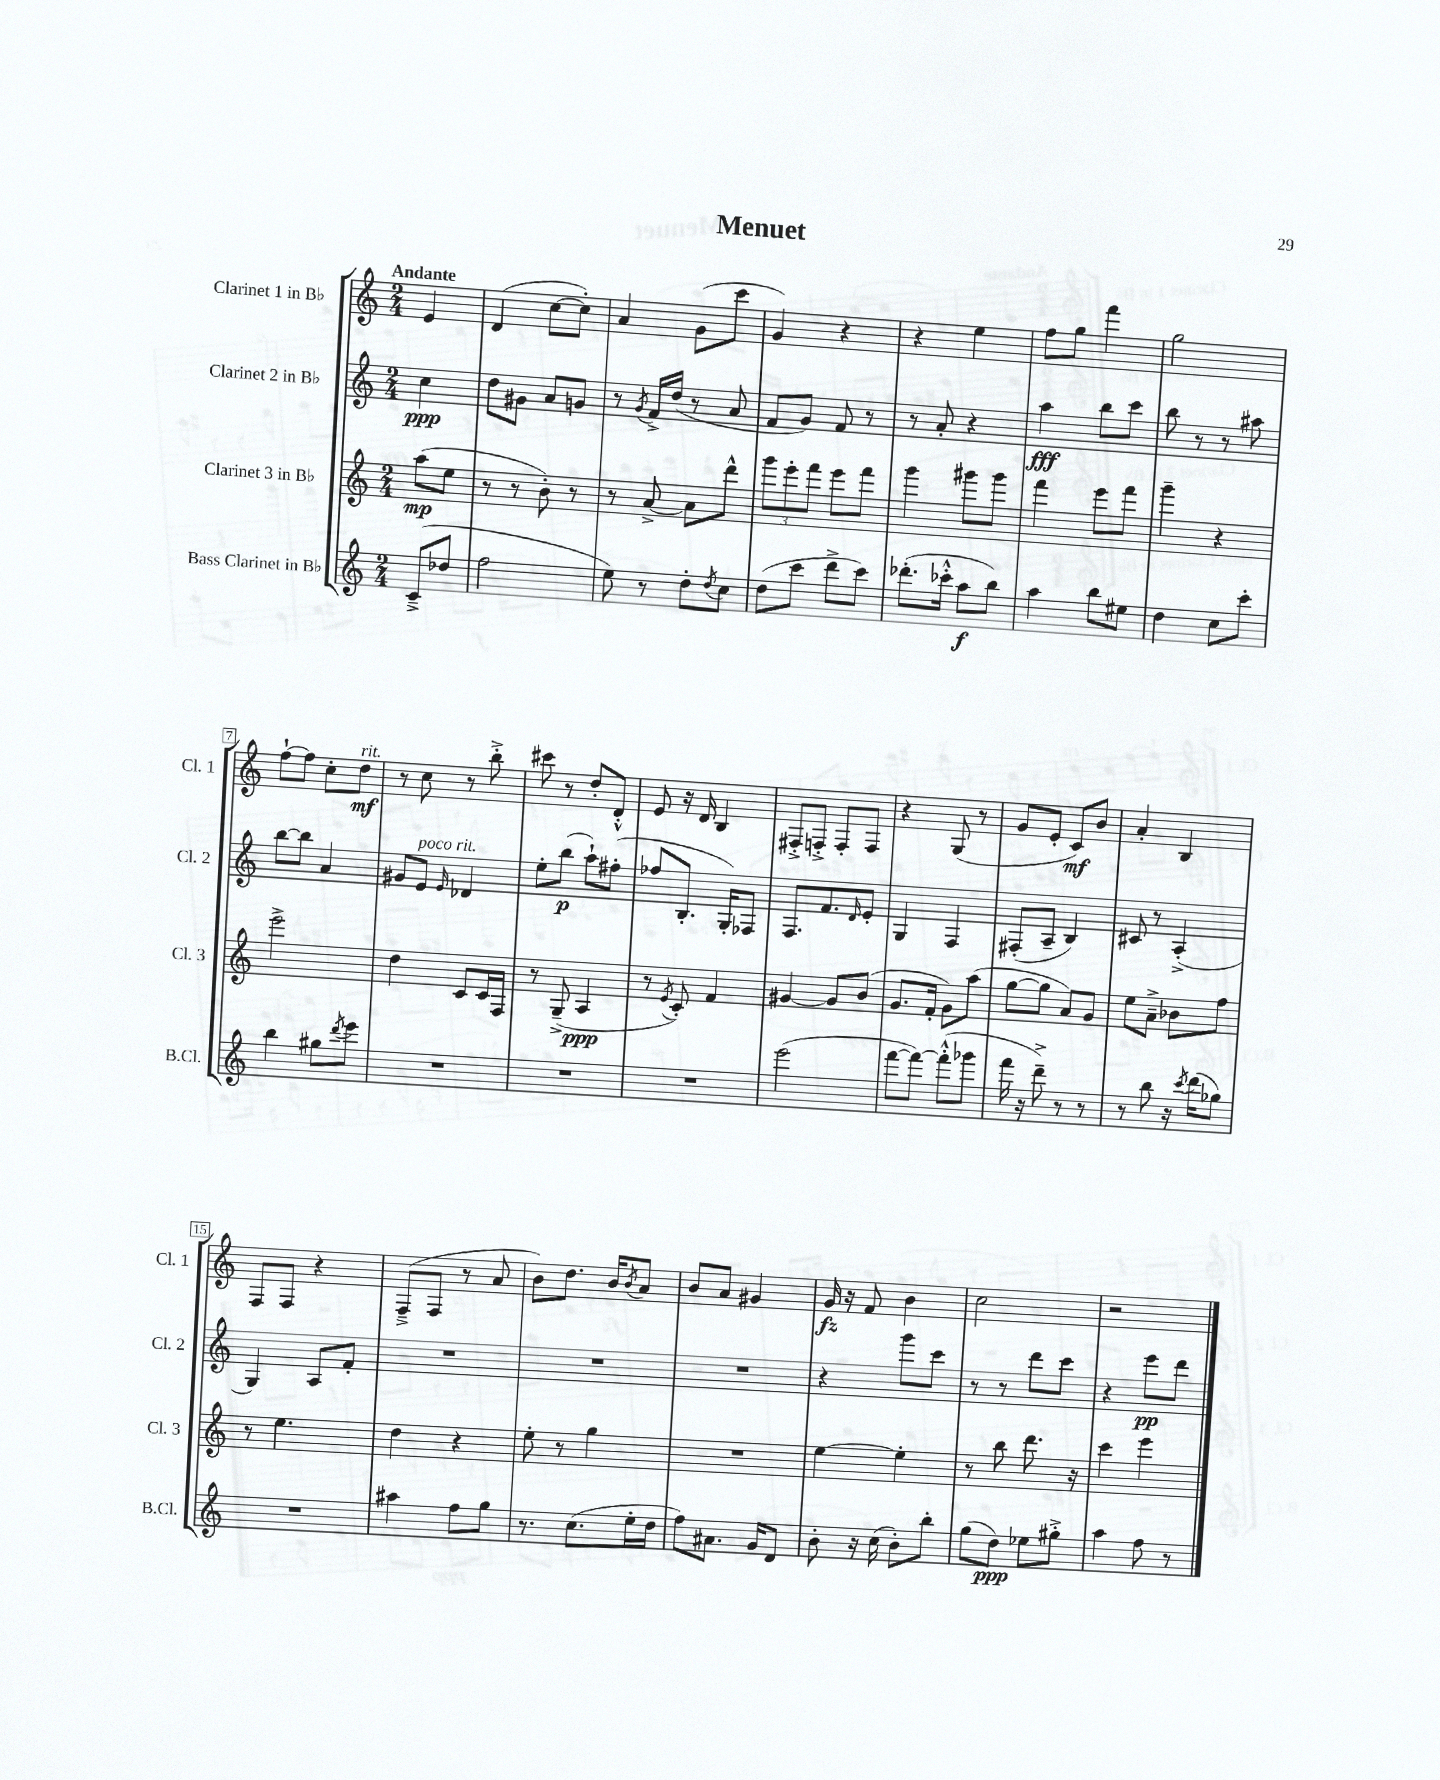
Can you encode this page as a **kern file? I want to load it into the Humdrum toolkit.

**kern	**kern	**kern	**kern
*staff4	*staff3	*staff2	*staff1
*clefG2	*clefG2	*clefG2	*clefG2
*k[]	*k[]	*k[]	*k[]
*M2/4	*M2/4	*M2/4	*M2/4
(8c~^	(8aa	4cc	4e
8dd-	8ee	.	.
=	=	=	=
2ff	8r	8dd	(4d
.	8r	8g#	.
.	8b')	8a	[8cc
.	8r	8g	8cc'])
=	=	=	=
8ee)	8r	8r	4a
.	.	8qg	.
8r	[8a^	16f^	.
.	.	(16dd	.
8dd'	8a]	8r	(8g
8qdd	.	.	.
8cc	8ddd^^	8a	8ccc
=	=	=	=
(8dd	12ggg	8f	4g)
.	12eee'	.	.
8ccc	.	8g)	.
.	12fff	.	.
8ddd^	8eee	8f	4r
8ccc)	8fff	8r	.
=	=	=	=
(8.ddd-'	4ggg	8r	4r
.	.	8a'	.
16ccc-'^^	.	.	.
8aa	8ggg#	4r	4ee
8bb)	8ggg#	.	.
=	=	=	=
4aa	4fff	4aa	8ff
.	.	.	8gg
8bb	8eee	8bb	4fff
8ee#	8fff	8ccc	.
=	=	=	=
4dd	4ggg~	8bb	2gg
.	.	8r	.
8cc	4r	8r	.
8ccc'	.	8aa#	.
=	=	=	=
4bb	2eee^	[8bb	[8ff`
.	.	8bb]	8ff]
8gg#	.	4a	8cc'
8qddd	.	.	.
8eee	.	.	8dd
=	=	=	=
2r	4dd	8g#	8r
.	.	8e	8cc
.	.	16qqe	.
.	8c	4d-	8r
.	16c	.	8bb'^
.	16F	.	.
=	=	=	=
2r	8r	8ee'	8ccc#
.	(8G~^	(8bb	8r
.	4A	8aa`)	8dd'
.	.	(8ff#'	8d'^^
=	=	=	=
2r	8r	8ff-	8e
.	8qe	.	.
.	8c')	8.B'	16r
.	.	.	16d
.	4f	.	4B
.	.	16G')	.
.	.	8F-	.
=	=	=	=
(2eee	[4g#	8.F	8F#'^
.	.	.	8F'^
.	.	8.f	.
.	8g#]	.	8F'
.	.	16qqd	.
.	(8b	8e'	8F
=	=	=	=
[8fff	8.g	4G	4r
8fff_)	.	.	.
.	16f'	.	.
(8fff'^^]	8g)	4F	(8G
8ggg-	(8aa	.	8r
=	=	=	=
16fff	[8gg	(8F#'	8g
16r	.	.	.
8ddd~^)	8gg]	8A~	8e'
8r	8a)	4B)	8c)
8r	8g	.	8b
=	=	=	=
8r	8ee	8c#	4a'
8bb	8a~^	8r	.
16r	8b-	(4A'^	4B
8qccc	.	.	.
(16ddd	.	.	.
8gg-)	8ff	.	.
=	=	=	=
2r	8r	4G)	8F
.	4.ee	.	8F
.	.	8A	4r
.	.	8f'	.
=	=	=	=
4aa#	4dd	2r	(8F~^
.	.	.	8F
8ff	4r	.	8r
8gg	.	.	8a
=	=	=	=
8.r	8ee'	2r	8b)
.	8r	.	8.dd
(8.cc	.	.	.
.	4gg	.	.
.	.	.	16b
.	.	.	8qb
16ee'	.	.	8a
16dd	.	.	.
=	=	=	=
8ff)	2r	2r	8b
8.a#	.	.	8a
.	.	.	4g#
16g	.	.	.
8d	.	.	.
=	=	=	=
8b'	[4ee	4r	16g
.	.	.	16r
16r	.	.	8f
(16cc	.	.	.
8b')	4ee']	8ggg	4b
8bb'	.	8ccc	.
=	=	=	=
(8gg	8r	8r	2cc
8dd)	8bb	8r	.
8ee-	8.ddd	8ddd	.
8gg#'^	.	8ccc	.
.	16r	.	.
=	=	=	=
4aa	4ccc	4r	2r
8ff	4eee	8eee	.
8r	.	8ddd	.
==	==	==	==
*-	*-	*-	*-
